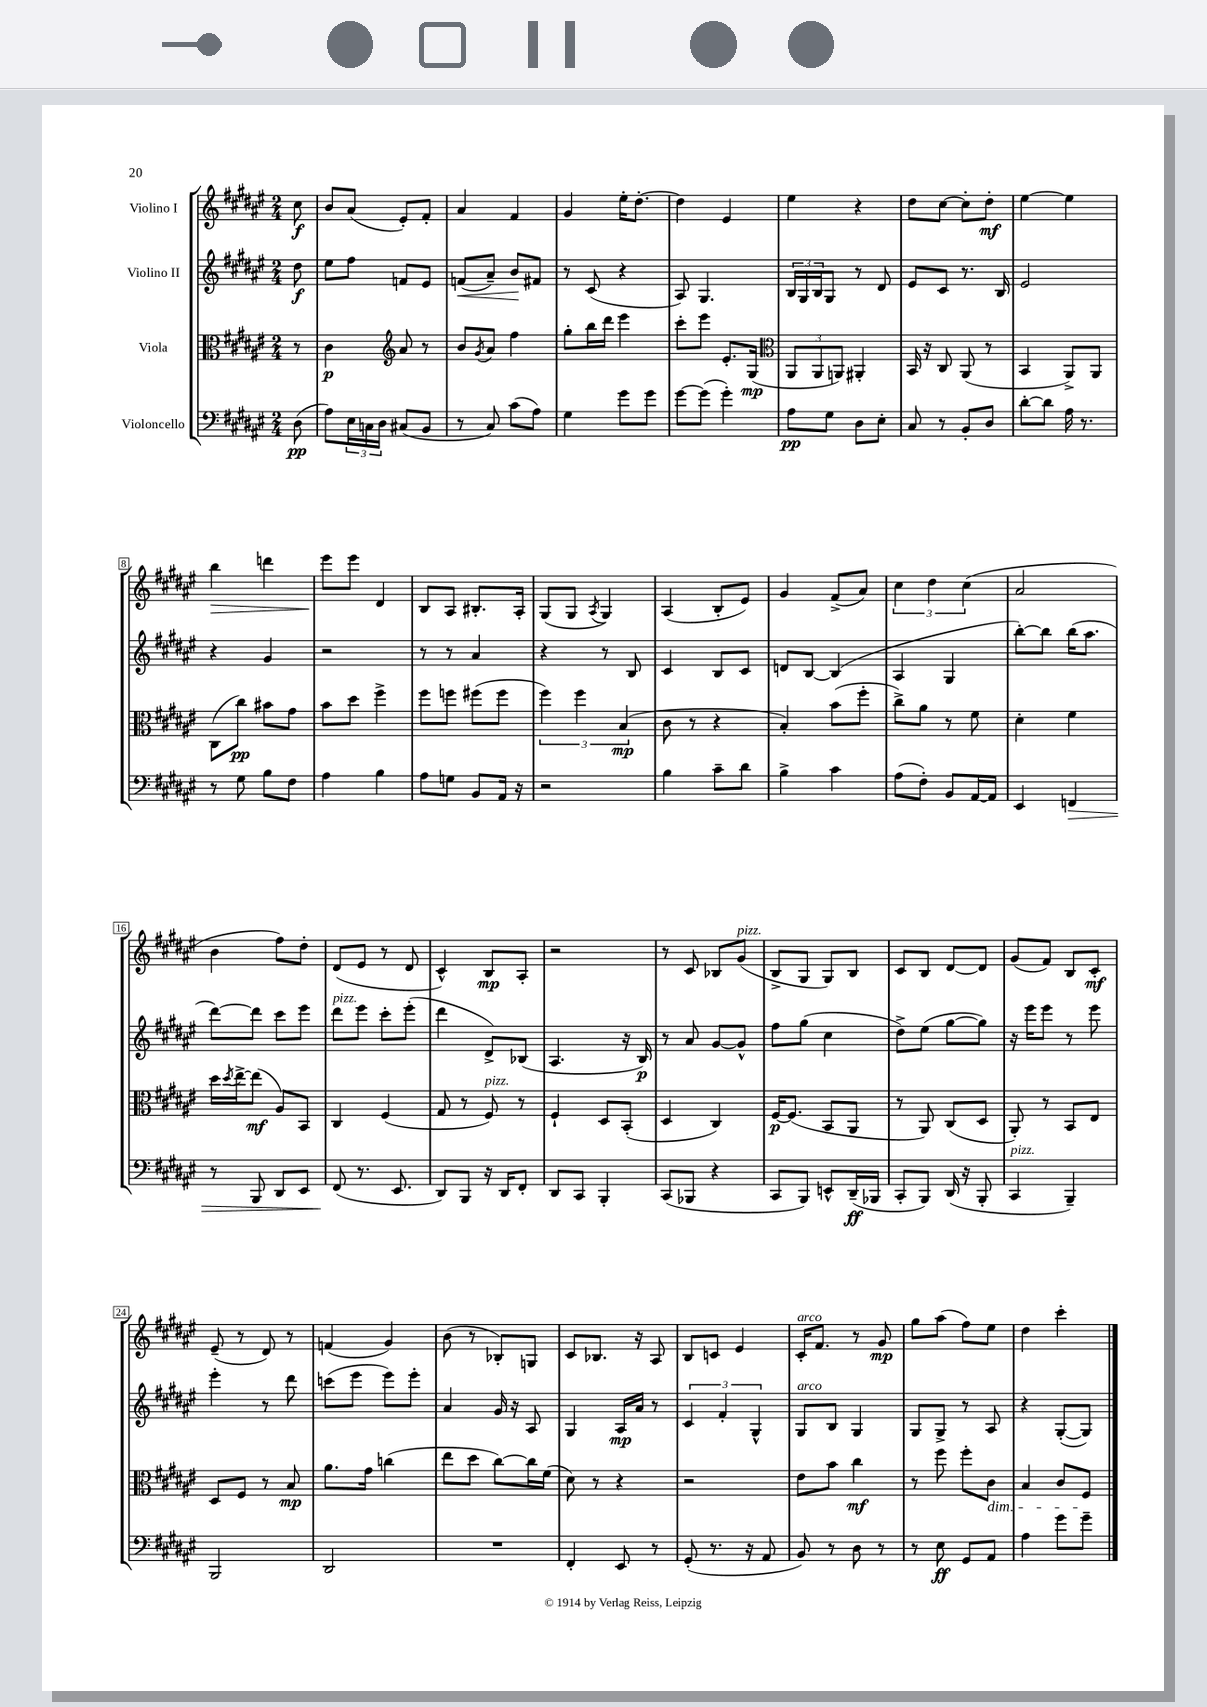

**kern	**dynam	**kern	**dynam	**kern	**dynam	**kern	**dynam
*part4	*part4	*part3	*part3	*part2	*part2	*part1	*part1
*staff4	*staff4	*staff3	*staff3	*staff2	*staff2	*staff1	*staff1
*I"Violoncello	*	*I"Viola	*	*I"Violino II	*	*I"Violino I	*
*clefF4	*	*clefC3	*	*clefG2	*	*clefG2	*
*k[f#c#g#d#a#e#]	*	*k[f#c#g#d#a#e#]	*	*k[f#c#g#d#a#e#]	*	*k[f#c#g#d#a#e#]	*
*M2/4	*	*M2/4	*	*M2/4	*	*M2/4	*
=	=	=	=	=	=	=	=
(8D#\	pp	8r	.	8dd#\	f	8cc#\	f
=1	=1	=1	=1	=1	=1	=1	=1
8A#\L)	.	4c#\	p	8ee#\L	.	8b/L	.
24E#\L	.	.	.	8ff#\J	.	(8a#/J	.
24Cn\	.	.	.	.	.	.	.
24D#\JJ	.	.	.	.	.	.	.
*	*	*clefG2	*	*	*	*	*
(8C#X/L	.	8a#/	.	8fn/L	.	8e#'/L)	.
8BB/J	.	8r	.	8e#/J	.	8f#'/J	.
=2	=2	=2	=2	=2	=2	=2	=2
!	!	!	!	!	!LO:HP:b	!	!
8r	.	8b/L	.	(8fn/L	<	4a#/	.
.	.	8qg#/	.	.	.	.	.
8C#/)	.	8a#/J	.	8a#~/J)	.	.	.
(8c#\L	.	4ff#\	.	8b/L	.	4f#/	.
8A#\J)	.	.	.	8f#X/J	[	.	.
=3	=3	=3	=3	=3	=3	=3	=3
4G#\	.	8gg#'\L	.	8r	.	4g#/	.
.	.	16bb\L	.	(8c#/	.	.	.
.	.	16ddd#\JJ	.	.	.	.	.
8g#\L	.	4eee#\	.	4r	.	16ee#'\KL	.
.	.	.	.	.	.	[8.dd#'\J	.
8g#\J	.	.	.	.	.	.	.
=4	=4	=4	=4	=4	=4	=4	=4
[8g#\L	.	8ccc#'\L	.	8A#/)	.	4dd#\]	.
(8g#\J]	.	8eee#\J	.	4.G#/	.	.	.
4g#'\)	.	8.e#'/L	.	.	.	4e#/	.
.	.	(16G#/Jk	mp	.	.	.	.
=5	=5	=5	=5	=5	=5	=5	=5
*	*	*clefC3	*	*	*	*	*
8A#\L	pp	12AA#/L	.	24B/LL	.	4ee#\	.
.	.	.	.	24G#/	.	.	.
.	.	12AA#/	.	24B/J	.	.	.
8G#\J	.	.	.	8G#/J	.	.	.
.	.	12AAn/J)	.	.	.	.	.
8D#\L	.	4AA#X'/	.	8r	.	4r	.
8E#'\J	.	.	.	8d#/	.	.	.
=6	=6	=6	=6	=6	=6	=6	=6
8C#/	.	16BB/	.	8e#/L	.	8dd#\L	.
.	.	16r	.	.	.	.	.
8r	.	8C#/	.	8c#/J	.	[8cc#\J	.
8BB'/L	.	(8AA#/	.	8.r	.	8cc#'\L]	.
8D#/J	.	8r	.	.	.	8dd#'\J	mf
.	.	.	.	16B/	.	.	.
=7	=7	=7	=7	=7	=7	=7	=7
[8d#'\L	.	4BB/	.	2e#/	.	[4ee#\	.
8d#\J]	.	.	.	.	.	.	.
16A#\	.	8AA#^/L)	.	.	.	4ee#\]	.
8.r	.	.	.	.	.	.	.
.	.	8AA#/J	.	.	.	.	.
!!LO:LB:g=z
=8	=8	=8	=8	=8	=8	=8	=8
!	!	!	!	!	!	!	!LO:HP:b
8r	.	(8C#\L	.	4r	.	4bb\	>
8G#\	.	8cc#\J)	pp	.	.	.	.
8B\L	.	8b#X\L	.	4g#/	.	4dddn\	.
8F#\J	.	8g#\J	.	.	.	.	.
=9	=9	=9	=9	=9	=9	=9	=9
4A#\	.	8b\L	.	2r	.	8eee#\L	.
.	.	8dd#\J	.	.	.	8eee#\J	]
4B\	.	4ff#^\	.	.	.	4d#/	.
=10	=10	=10	=10	=10	=10	=10	=10
8A#\L	.	8ff#\L	.	8r	.	8B/L	.
8Gn\J	.	8ffn\J	.	8r	.	8A#/J	.
8BB/L	.	(8ff#X\L	.	4a#/	.	8.B#X'/L	.
16AA#/Jk	.	8ff#\J	.	.	.	.	.
16r	.	.	.	.	.	16A#'/Jk	.
=11	=11	=11	=11	=11	=11	=11	=11
2r	.	6ff#\)	.	4r	.	(8G#/L	.
.	.	.	.	.	.	8G#/J	.
.	.	6ff#\	.	.	.	.	.
.	.	.	.	.	.	8qA#/	.
.	.	.	.	8r	.	4G#/)	.
.	.	(6B/	mp	.	.	.	.
.	.	.	.	8B/	.	.	.
=12	=12	=12	=12	=12	=12	=12	=12
4B\	.	8c#\	.	4c#/	.	(4A#/	.
.	.	8r	.	.	.	.	.
8c#~\L	.	4r	.	8B/L	.	8B'/L	.
8d#\J	.	.	.	8c#/J	.	8e#/J)	.
=13	=13	=13	=13	=13	=13	=13	=13
4B^\	.	4B'/)	.	8dn/L	.	4g#/	.
.	.	.	.	[8B/J	.	.	.
4c#\	.	(8b\L	.	(4B/]	.	(8f#^/L	.
.	.	8ff#'\J	.	.	.	8a#/J)	.
=14	=14	=14	=14	=14	=14	=14	=14
(8A#\L	.	8cc#^\L)	.	4A#/	.	6cc#\	.
8F#'\J)	.	8a#\J	.	.	.	.	.
.	.	.	.	.	.	6dd#\	.
8BB/L	.	8r	.	4G#/	.	.	.
.	.	.	.	.	.	(6cc#\	.
[16AA#/L	.	8f#\	.	.	.	.	.
16AA#/JJ]	.	.	.	.	.	.	.
=15	=15	=15	=15	=15	=15	=15	=15
4EE#/	.	4d#'\	.	[8bb'\L)	.	2a#/	.
.	.	.	.	8bb\J]	.	.	.
!	!LO:HP:b	!	!	!	!	!	!
4FFn/	>	4f#\	.	(16bb\KL	.	.	.
.	.	.	.	8.aa#\J	.	.	.
!!LO:LB:g=z
=16	=16	=16	=16	=16	=16	=16	=16
8r	.	16dd#\LL	.	[8ddd#\L)	.	4b\	.
.	.	8qdd#/	.	.	.	.	.
.	.	[16ee#^\J	.	.	.	.	.
8BBB/	.	(8ee#\J]	mf	8ddd#\J]	.	.	.
8DD#/L	.	8A#/L)	.	8ccc#\L	.	8ff#\L)	.
8EE#/J	.	8BB/J	.	8eee#\J	.	8dd#'\J	.
=17	=17	=17	=17	=17	=17	=17	=17
!	!	!	!	!LO:TX:a:i:t=pizz.	!	!	!
(8FF#/	.	4C#/	.	8ddd#\L	.	(8d#/L	.
8.r	]	.	.	8eee#\J	.	8e#/J	.
.	.	(4F#/	.	8ccc#'\L	.	8r	.
8.EE#/	.	.	.	.	.	.	.
.	.	.	.	(8eee#'\J	.	8d#/	.
=18	=18	=18	=18	=18	=18	=18	=18
8DD#/L)	.	8G#/	.	4ddd#\	.	4c#^^/)	.
8BBB/J	.	8r	.	.	.	.	.
!	!	!LO:TX:a:i:t=pizz.	!	!	!	!	!
16r	.	8F#/)	.	8d#^/L)	.	8B/L	mp
16DD#/KL	.	.	.	.	.	.	.
8FF#'/J	.	8r	.	(8B-X/J	.	8A#'/J	.
=19	=19	=19	=19	=19	=19	=19	=19
8DD#/L	.	4F#`/	.	4.A#/	.	2r	.
8CC#/J	.	.	.	.	.	.	.
4BBB'/	.	8D#/L	.	.	.	.	.
.	.	(8BB'/J	.	16r	.	.	.
.	.	.	.	16B/)	p	.	.
=20	=20	=20	=20	=20	=20	=20	=20
(8CC#/L	.	4D#/	.	8r	.	8r	.
8BBB-X/J	.	.	.	8a#/	.	8c#/	.
4r	.	4C#/)	.	[8g#/L	.	8B-X/L	.
!	!	!	!	!	!	!LO:TX:a:i:t=pizz.	!
.	.	.	.	8g#^^/J]	.	(8g#/J	.
=21	=21	=21	=21	=21	=21	=21	=21
8CC#/L	.	[16F#/KL	p	8ff#\L	.	8B^/L	.
.	.	(8.F#/J]	.	.	.	.	.
8BBB/J)	.	.	.	(8gg#\J	.	8G#/J	.
8EEn^^/L	.	8BB/L	.	4cc#\	.	8G#/L)	.
(16DD#~/L	ff	8AA#/J	.	.	.	8B/J	.
16BBB-X/JJ	.	.	.	.	.	.	.
=22	=22	=22	=22	=22	=22	=22	=22
8CC#'/L	.	8r	.	8dd#^\L)	.	8c#/L	.
8BBB/J)	.	8AA#/)	.	(8ee#\J	.	8B/J	.
(16DD#/	.	(8C#/L	.	[8gg#\L	.	[8d#/L	.
16r	.	.	.	.	.	.	.
8BBB'/	.	8D#/J	.	8gg#\J])	.	8d#/J]	.
=23	=23	=23	=23	=23	=23	=23	=23
!LO:TX:a:i:t=pizz.	!	!	!	!	!	!	!
4CC#/	.	8AA#'/)	.	16r	.	(8g#/L	.
.	.	.	.	16eee#\KL	.	.	.
.	.	8r	.	8eee#\J	.	8f#/J)	.
4BBB~/)	.	8BB/L	.	8r	.	8B/L	.
.	.	8E#/J	.	8eee#\	.	8c#'/J	mf
!!LO:LB:g=z
=24	=24	=24	=24	=24	=24	=24	=24
2BBB/	.	8D#/L	.	4eee#'\	.	(8e#~/	.
.	.	8F#/J	.	.	.	8r	.
.	.	8r	.	8r	.	8d#/)	.
.	.	8B/	mp	8ddd#\	.	8r	.
=25	=25	=25	=25	=25	=25	=25	=25
2DD#/	.	8.a#\L	.	(8cccn\L	.	(4fn/	.
.	.	.	.	8eee#\J	.	.	.
.	.	16g#\Jk	.	.	.	.	.
.	.	(4ccn\	.	8eee#\L)	.	4g#/)	.
.	.	.	.	8eee#'\J	.	.	.
=26	=26	=26	=26	=26	=26	=26	=26
2r	.	8ee#\L	.	4a#/	.	(8b\	.
.	.	8dd#\J	.	.	.	8r	.
.	.	[8cc#\L)	.	16g#/	.	8B-X'/L)	.
.	.	.	.	16r	.	.	.
.	.	16cc#\L]	.	8A#/	.	8Gn/J	.
.	.	(16f#\JJ	.	.	.	.	.
=27	=27	=27	=27	=27	=27	=27	=27
4FF#'/	.	8d#\)	.	4G#/	.	8c#/L	.
.	.	8r	.	.	.	8.B-X/J	.
8EE#/	.	4r	.	16A#/LL	mp	.	.
.	.	.	.	16a#/JJ	.	16r	.
8r	.	.	.	8r	.	8A#/	.
=28	=28	=28	=28	=28	=28	=28	=28
(8GG#'/	.	2r	.	6c#/	.	8B/L	.
8.r	.	.	.	.	.	8cn/J	.
.	.	.	.	6f#'/	.	.	.
.	.	.	.	.	.	4e#/	.
16r	.	.	.	.	.	.	.
.	.	.	.	6G#^^/	.	.	.
8AA#/	.	.	.	.	.	.	.
=29	=29	=29	=29	=29	=29	=29	=29
!	!	!	!	!	!	!LO:TX:a:i:t=arco	!
!	!	!	!	!LO:TX:a:i:t=arco	!	!	!
8BB/)	.	8e#\L	.	8G#/L	.	16c#'/KL	.
.	.	.	.	.	.	8.f#/J	.
8r	.	8b\J	.	8B/J	.	.	.
8D#\	.	4cc#\	mf	4G#/	.	8r	.
8r	.	.	.	.	.	8g#/	mp
=30	=30	=30	=30	=30	=30	=30	=30
8r	.	8r	.	8G#/L	.	8gg#\L	.
8E#\	ff	8ff#\	.	8G#^/J	.	(8aa#\J	.
8GG#/L	.	8ff#'\L	.	8r	.	8ff#\L)	.
!	!	!LO:TX:b:i:t=dim.	!	!	!	!	!
8AA#/J	.	8c#\J	.	8A#/	.	8ee#\J	.
=31	=31	=31	=31	=31	=31	=31	=31
4A#\	.	4B/	.	4r	.	4dd#\	.
8g#\L	.	8c#/L	.	([8G#'/L	.	4ccc#'\	.
8g#~\J	.	8F#/J	.	8G#/J])	.	.	.
==	==	==	==	==	==	==	==
*-	*-	*-	*-	*-	*-	*-	*-
